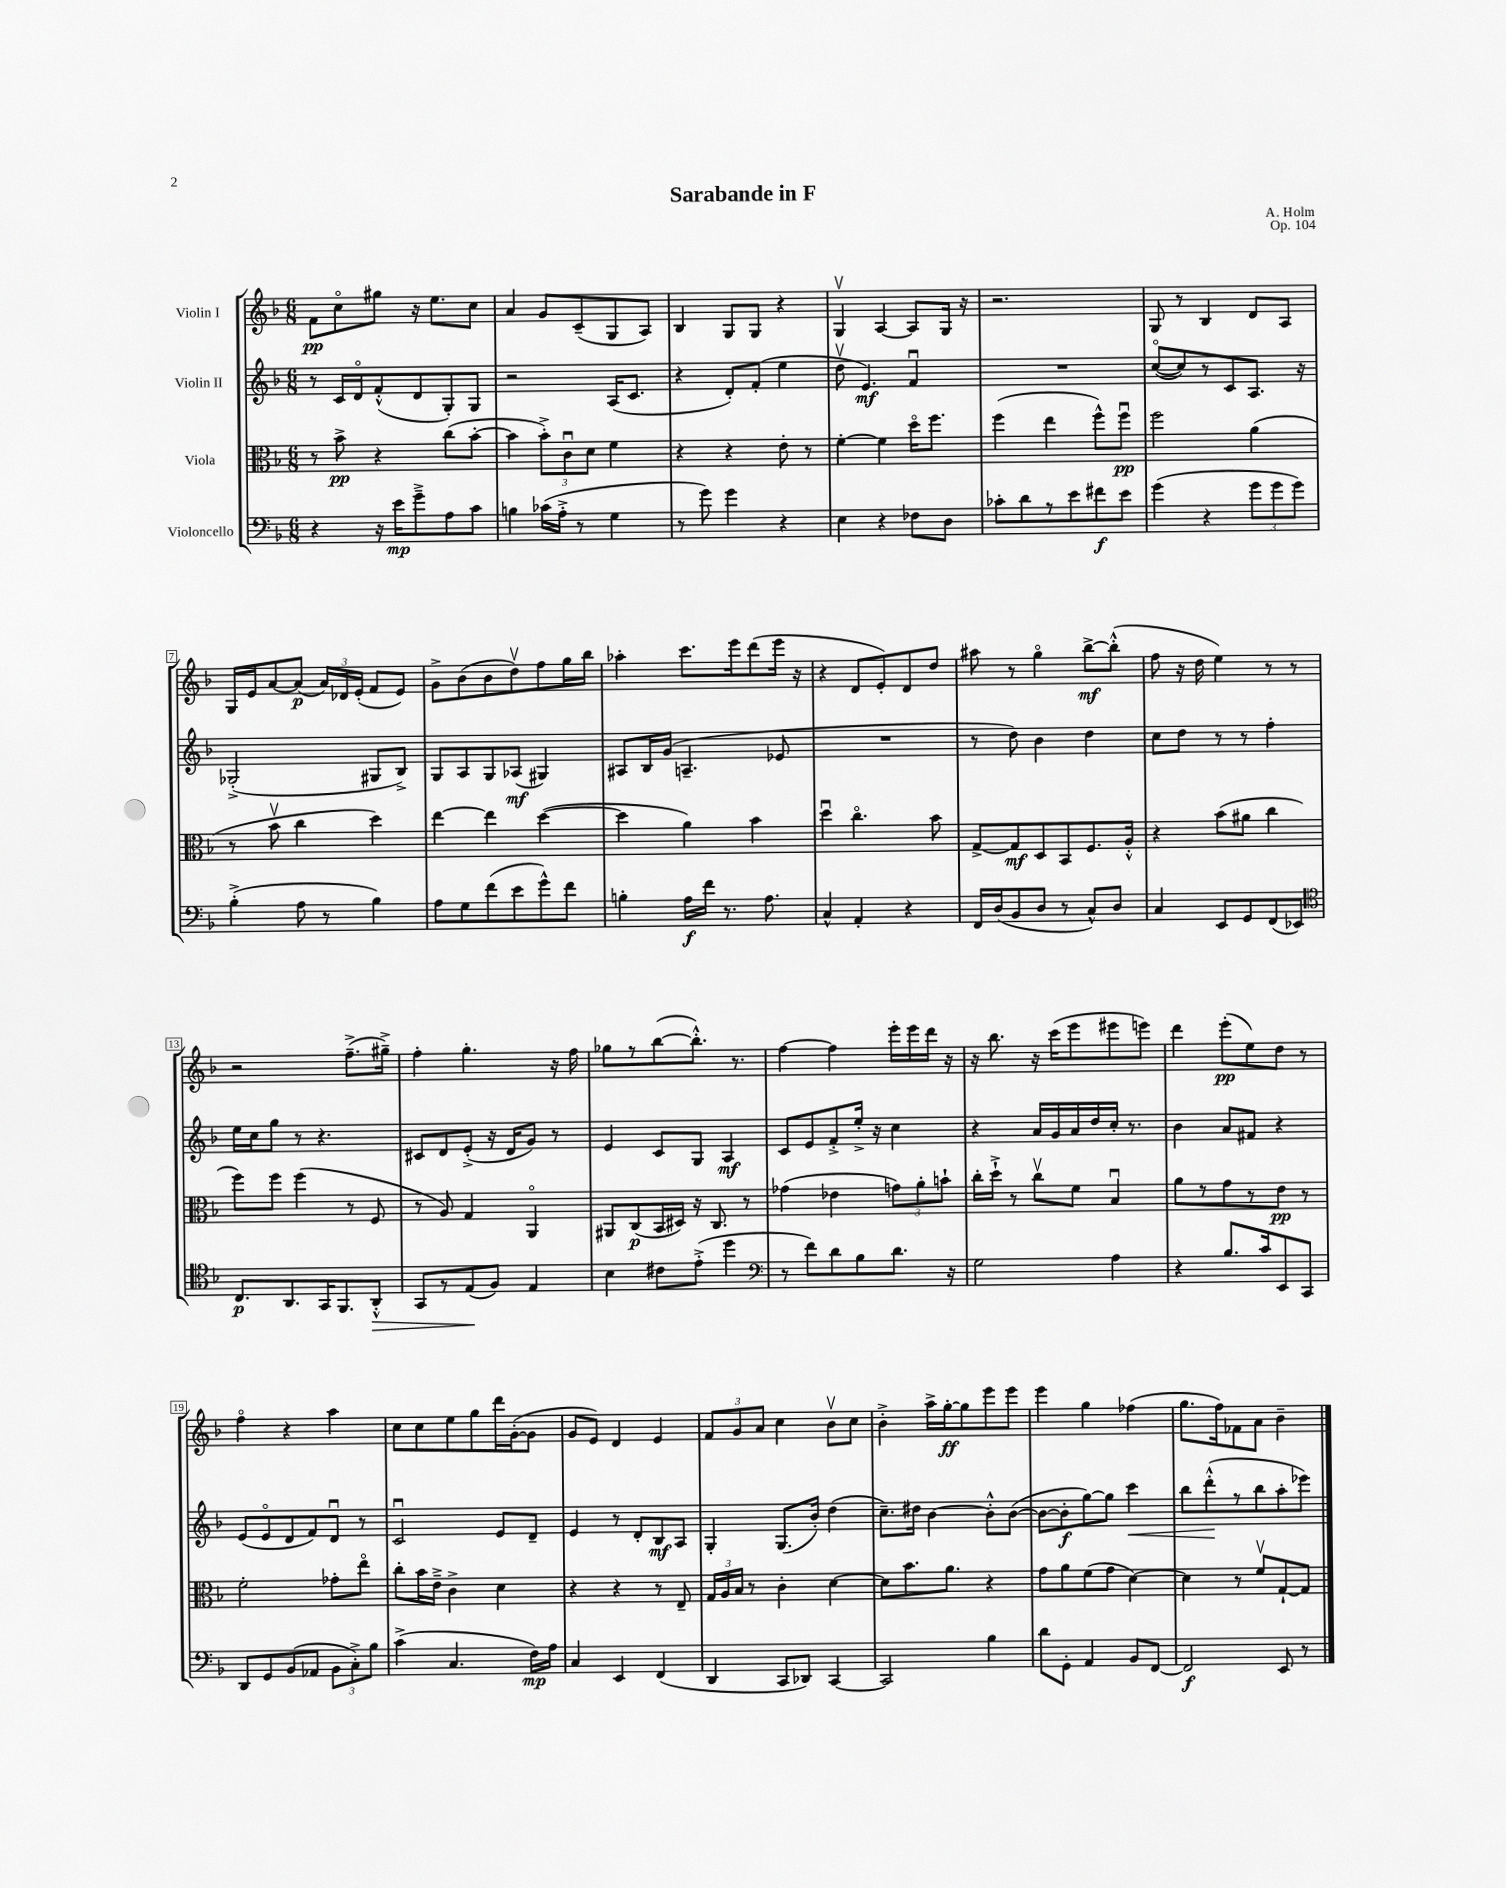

**kern	**kern	**kern	**kern
*staff4	*staff3	*staff2	*staff1
*clefF4	*clefC3	*clefG2	*clefG2
*k[b-]	*k[b-]	*k[b-]	*k[b-]
*M6/8	*M6/8	*M6/8	*M6/8
4r	8r	8r	8f
.	8b-^	16c	8cco
.	.	16do	.
16r	4r	(8f'^^	8gg#
16e	.	.	.
8g~^	.	8d	16r
.	.	.	8.ee
8A	(8cc	8G')	.
8c	[8b-'	8G	8cc
=	=	=	=
4B	4b-]	2r	4a
(16c-	12b-'^)	.	8g
16A'^	.	.	.
.	12cu	.	.
8r	.	.	(8c~
.	12d	.	.
4G	4f	(16A	8G
.	.	8.c	.
.	.	.	8A)
=	=	=	=
8r	4r	4r	4B-
8g)	.	.	.
4g	4r	8d')	8G
.	.	(8f'	8G
4r	8e'	4ee	4r
.	8r	.	.
=	=	=	=
4E	[4f'	8ddv	4Gv
.	.	4.e)	.
4r	4f]	.	[4A
8F-	16ddo	4fu	8A]
.	8.ff	.	.
8D	.	.	16G
.	.	.	16r
=	=	=	=
8c-'	(4ff	2.r	2.r
8d	.	.	.
8r	4ee	.	.
8e	.	.	.
8f#	8ff^^)	.	.
8e	8ffu	.	.
=	=	=	=
(4g	2ff	([8cco	8G
.	.	8cc])	8r
4r	.	8r	4B-
.	.	8c	.
12g	(4a	8.A	8d
12g	.	.	.
.	.	.	8A
12g)	.	.	.
.	.	16r	.
=	=	=	=
(4B-'^	8r	(2G-'^	16G
.	.	.	16e
.	8b-v	.	[8a
8A	4cc	.	(8a]
8r	.	.	24a)
.	.	.	24d-
.	.	.	(24e'
4B-)	4dd)	8G#	8f
.	.	8B-^)	8e)
=	=	=	=
8A	[4ee	8G	8g^
8G	.	8A	(8b-
(8f	4ee]	8G	8b-
8e	.	(8A-	8ddv)
8g^^)	([4dd	4G#)	8ff
8f	.	.	16gg
.	.	.	16bb-
=	=	=	=
4B'	4dd]	8A#	4aa-'
.	.	16B-	.
.	.	(16g	.
16A	4a)	4.A~	8.ccc
16f	.	.	.
8.r	.	.	.
.	.	.	16eee
.	4b-	.	(8ddd
8.A	.	.	.
.	.	8e-	16eee
.	.	.	16r
=	=	=	=
4C^^	4ddu	2.r	4r
4AA'	4.cco	.	8d
.	.	.	8e')
4r	.	.	8d
.	8b-	.	8dd
=	=	=	=
16FF	[8G^	8r	8aa#
(16D	.	.	.
8BB-	8G]	8dd)	8r
8D	8D	4b-	4ggo
8r	8BB-	.	.
8C^^)	8.F	4dd	[8bb-^
8D	.	.	(8bb-'^^]
.	16A'^^	.	.
=	=	=	=
4C	4r	8cc	8ff
.	.	8dd	16r
.	.	.	16dd
8EE	(8b-	8r	4ee)
8GG	8a#	8r	.
(8FF	4cc	4ff'	8r
8EE-)	.	.	8r
=	=	=	=
*clefC4	*	*	*
8.C	8ff)	16ee	2r
.	.	16cc	.
.	8ff	8gg	.
8.AA	.	.	.
.	(4ff	8r	.
16GG	.	4.r	.
8.FF	.	.	.
.	8r	.	(8.ff~^
8AA'^^	8F	.	.
.	.	.	16gg#~^)
=	=	=	=
8GG	8r	8c#	4ff'
8r	8A)	8d	.
(8E	4G	(8e'^	4.gg'
8F)	.	16r	.
.	.	16d	.
4E	4AAo	8g)	.
.	.	8r	16r
.	.	.	16ff
=	=	=	=
4B-	8AA#	4e	8gg-
.	(8C	.	8r
8c#	16BB-	8c	([8bb-
.	16D#)	.	.
(8e'^	16r	8G	8.bb-'^^])
.	8.C	.	.
4dd	.	4A	.
.	.	.	8.r
.	8r	.	.
=	=	=	=
*clefF4	*	*	*
8r	(4g-	8c	[4ff
8f)	.	8e	.
8d	4e-	8f'^	4ff]
8B-	.	16ee'^	.
.	.	16r	.
8.d	12g)	4cc	16eee'
.	.	.	16eee
.	12a'	.	.
.	.	.	16ddd
.	12b`	.	.
16r	.	.	16r
=	=	=	=
2G	16cc'	4r	16r
.	16dd`^	.	8.bb-
.	8r	.	.
.	8ccv	16a	16r
.	.	16g	(16ccc
.	8f	16a	8eee
.	.	16dd	.
4A	4B-u	16cc'	8eee#
.	.	8.r	.
.	.	.	8eee)
=	=	=	=
4r	8a	4b-	4ddd
.	8r	.	.
8.B-	8g	8a	(8eee'
.	8r	8f#	8ee)
16c	.	.	.
8EE	8e	4r	8dd
8CC	8r	.	8r
=	=	=	=
8DD	2f'	(8e	4ffo
8GG	.	8eo	.
(8BB-	.	8d	4r
8AA-	.	8f)	.
12BB-	8g-'	8du	4aa
12C'^)	.	.	.
.	8eeo	8r	.
12B-	.	.	.
=	=	=	=
(4c^	8cc'	2cu	8cc
.	16b-	.	8cc
.	16e~^	.	.
4.C	4c^	.	8ee
.	.	.	8gg
.	4d	8e	16ddd
.	.	.	([16g'
16F)	.	8d~	8g]
16A	.	.	.
=	=	=	=
4C	4r	4e	8g
.	.	.	8e)
4EE	4r	8r	4d
.	.	8d'	.
(4FF	8r	8B-	4e
.	8E~	8A	.
=	=	=	=
4DD	24G	4G'	12f
.	24A	.	.
.	24B-	.	12g
.	8r	.	.
.	.	.	12a
8CC	4c'	(8.G	4cc
8DD-)	.	.	.
.	.	16b-')	.
[4CC	[4d	(4dd	8b-v
.	.	.	8cc
=	=	=	=
2CC]	8d]	8.cc~)	4b-'^
.	8.b-	.	.
.	.	16dd#	.
.	.	[4b-	16aa^
.	8.a	.	[16gg'
.	.	.	8gg]
4B-	4r	8b-'^^]	8eee
.	.	([8b-	8eee
=	=	=	=
8d	8g	8b-_	4eee
8GG'	8a	8b-']	.
4AA	(8f	[8gg)	4gg
.	8g	8gg]	.
8BB-	[4d)	4ccc	(4ff-
[8FF	.	.	.
=	=	=	=
2FF]	4d]	8bb-	8.gg
.	.	(8ddd'^^	.
.	.	.	16ff)
.	8r	8r	8f-
.	8fv	8bb-	8a
8EE	[8G`	8aa'	4b-~
8r	8G]	8eee-)	.
==	==	==	==
*-	*-	*-	*-
